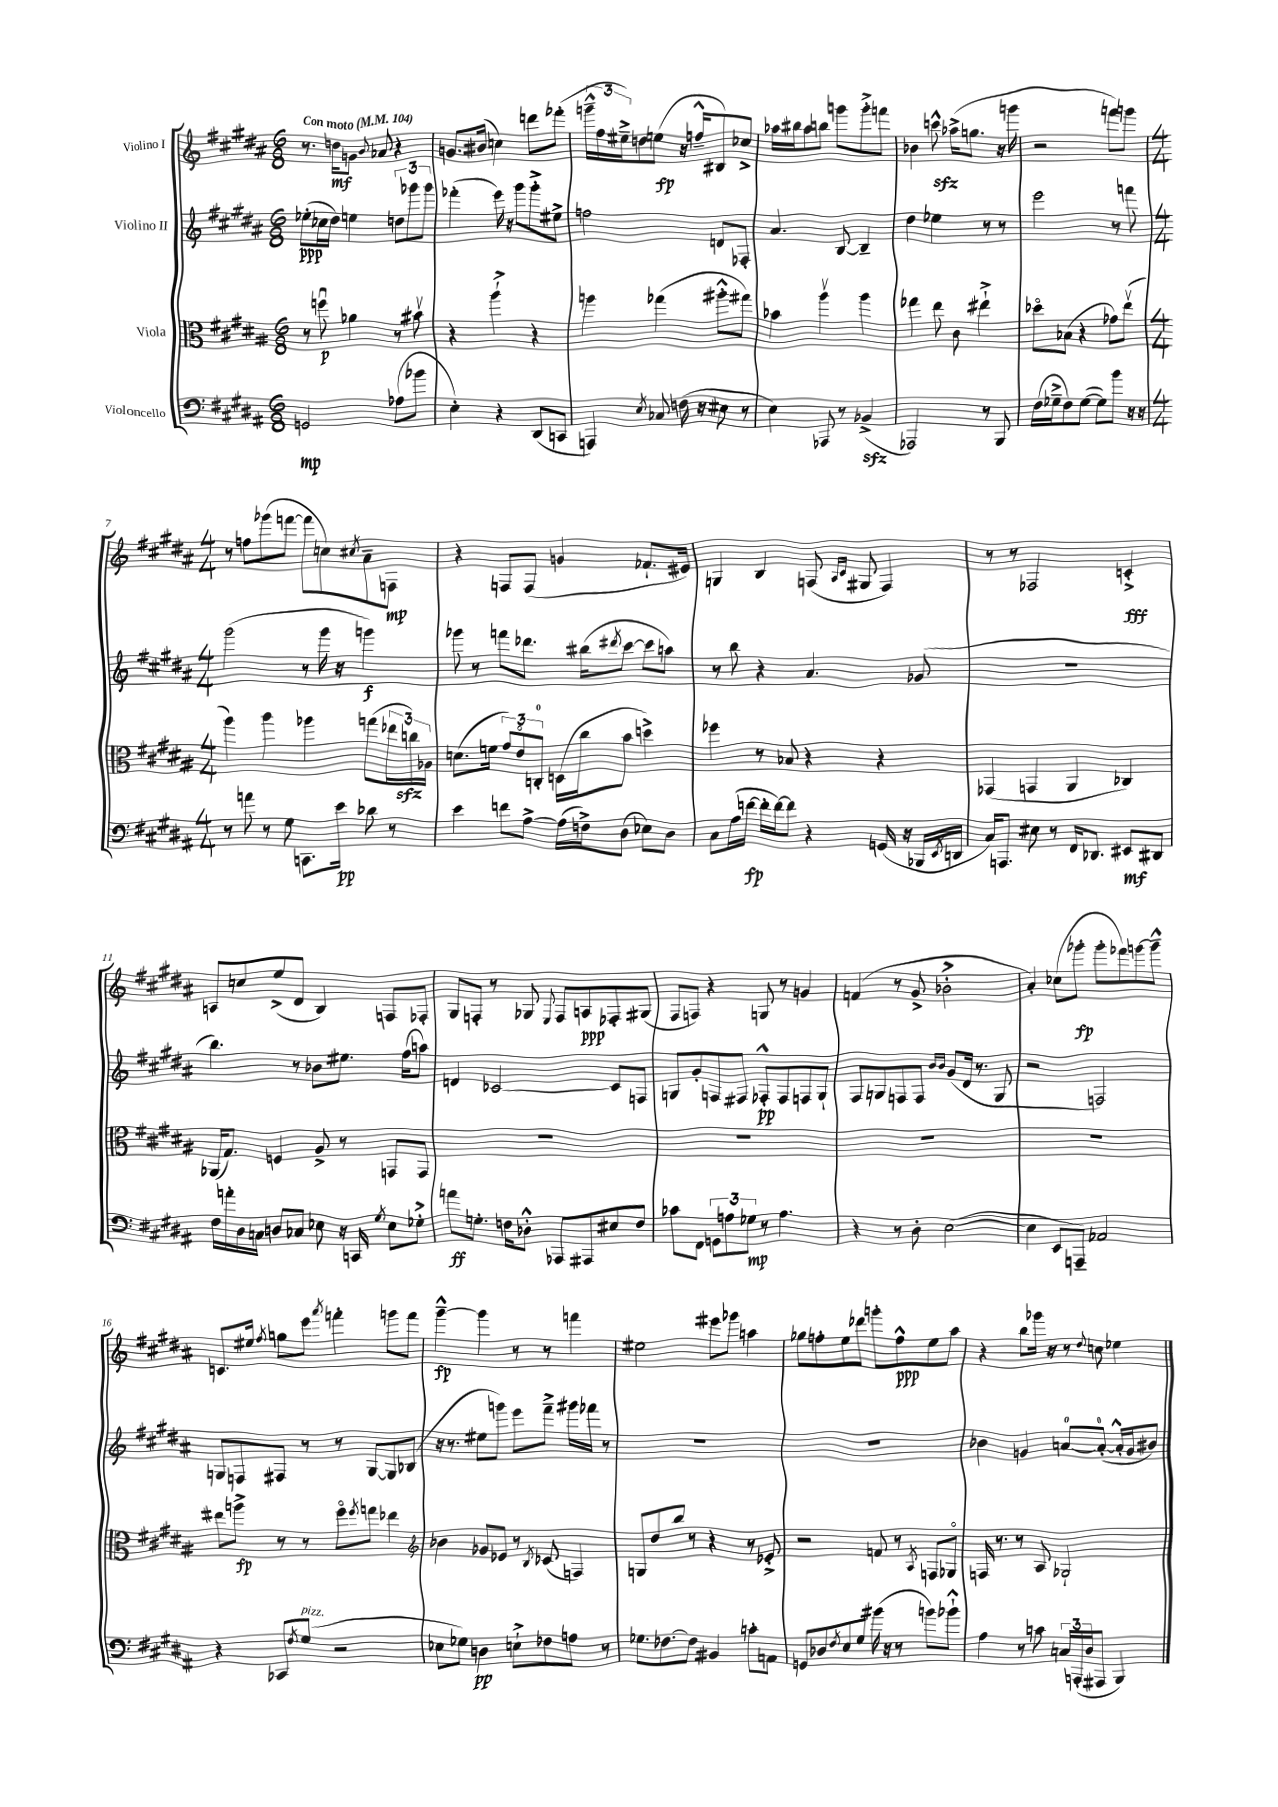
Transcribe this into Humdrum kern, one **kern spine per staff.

**kern	**kern	**kern	**kern
*staff4	*staff3	*staff2	*staff1
*clefF4	*clefC3	*clefG2	*clefG2
*k[f#c#g#d#a#]	*k[f#c#g#d#a#]	*k[f#c#g#d#a#]	*k[f#c#g#d#a#]
*M6/8	*M6/8	*M6/8	*M6/8
*MM104	*MM104	*MM104	*MM104
2GG	8r	(8ee-'	8.r
.	8ffu	16cc-	.
.	.	16dd#)	16dd
.	4a-	4ee	8g
.	.	.	8qqb
.	.	.	8a-
(8A-	8r	12dd	4r
.	.	12ggg-	.
8b-	8b#v	.	.
.	.	12ggg-	.
=	=	=	=
4E')	4r	(4fff-'	8.g
.	.	.	(16b#
4r	4aa#`^	16eee)	4cc)
.	.	16r	.
.	.	8ggg#	.
(8DD#	4r	8ggg#'^	8ddd
8CC	.	8ee#^	(8fff-'
=	=	=	=
4AAA)	4aa	2ff	24ggg~^^
.	.	.	24ff#
.	.	.	24ee#~^)
.	.	.	8dd
8qE	.	.	.
8C-	(4gg-	.	(8ee
(16F	.	.	16r
16r	.	.	16ff~^^
8E#	8aa#'^^	8d	8B#)
8r	8gg#)	8F-'	8cc-^
=	=	=	=
4E)	4b-	4.a#	16aa-
.	.	.	16bb#
.	.	.	8aa-
8AAA-	4aa#v	.	8bb
8r	.	[8B	8ggg
(4BB-^	4aa#	4B~]	8ggg'^
.	.	.	8fff
=	=	=	=
2AAA-)	4gg-	4dd#	4b-
.	8ee	4ee-	8ccc^^
.	8c#	.	(16aa-^
.	.	.	8.gg
8r	4ee#`^	8r	.
8BBB	.	8r	16r
.	.	.	16ggg
=	=	=	=
(16F#	8dd-o	2eee	2r
16G-~^	.	.	.
8F#)	(8B-	.	.
([8G-	4r	.	.
8G-])	.	.	.
8b	8g-)	8r	8fff)
16r	(8eev	8fff	8ggg
16r	.	.	.
=	=	=	=
*M4/4	*M4/4	*M4/4	*M4/4
8r	4aa#)	(2ggg#	8r
8a	.	.	8ff
8r	4aa#	.	(8ggg-
8G#	.	.	[8fff
8.CC	4aa-	8r	8fff]
.	.	16ggg#	8cc)
16e	.	16r	.
.	.	.	8qcc#
8d-	(8gg	4ggg)	8a#~
8r	24ee-	.	8F
.	24cc)	.	.
.	24A-	.	.
=	=	=	=
4e	(8.d	8ggg-	4r
.	.	8r	.
.	16f	.	.
8f	12g#)	8fff	8F
.	12eo	.	.
[8A#^	.	8.ddd-	(8F
.	12C'	.	.
(16A#]	(16D	.	4g
16F^)	16cc#	(16bb#	.
.	.	8qddd#	.
(8D#	8b	[8ccc#	.
8E-)	4dd^)	8ccc#]	8.f-`
8D#	.	8aa)	.
.	.	.	16e#)
=	=	=	=
8C#	4ff-	8r	4G
(16A#	.	8bb	.
[16f	.	.	.
16f']	8r	4r	4B
[16f)	.	.	.
8f]	8B-	.	.
4r	4r	4.a#	(8F
.	.	.	16qqA#
.	.	.	16qqc#
.	.	.	8G#
(16GG	4r	.	4F)
16r	.	.	.
16BBB-	.	(8g-	.
8qEE	.	.	.
16DD	.	.	.
=	=	=	=
16C#)	(4GG-	1r	8r
8.AAA	.	.	.
.	.	.	8r
8E#	4GG	.	2F-
8r	.	.	.
16FF#	4AA#	.	.
8.DD-	.	.	.
8EE#	4C-)	.	4c'^
8DD#	.	.	.
=	=	=	=
16F#	(16AA-	4.bb)	8A
16a'	8.G#)	.	.
16D#	.	.	8cc
16C	.	.	.
8D	4F	.	(8ee^
8C-	.	8r	8d#
8E-	8A#^	8b-	4B)
16r	8r	8.ee#	.
16CC	.	.	.
8qG#	.	.	.
8E-	8GG	.	8F
.	.	(16ff#	.
8G-'^	8GG	8aa)	8F-'
=	=	=	=
8a	1r	4d	8G#
8.G'	.	.	8F'
.	.	[2c-	8r
16F	.	.	.
8D-'^^	.	.	8G-
.	.	.	8qqE
8AAA-	.	.	8F
8AAA#	.	.	8A
8E#	.	8c-]	8F-'
8F	.	8F	(8G#
=	=	=	=
8c-	1r	8G	8F#
8FF#	.	8g#'	8F)
12GG	.	8F	4r
12A	.	.	.
.	.	8F#	.
12G-	.	.	.
8r	.	8F-'^^	8G
4.A	.	8F-	8r
.	.	8F	4g
.	.	8G`	.
=	=	=	=
4r	1r	8F#	(4f
.	.	8G	.
8r	.	8F	8r
8D#'	.	8F	8g#^
.	.	16qqb	.
.	.	16qqb	.
([2E	.	(8g#	2b-'^
.	.	16d#	.
.	.	8.r	.
.	.	8G	.
=	=	=	=
4E]	1r	2r	4a#')
8EE	.	.	(8cc-
8AAA~)	.	.	8ggg-'
2AA-	.	2F)	8ggg-'
.	.	.	8fff-)
.	.	.	[8ggg
.	.	.	8ggg~^^]
=	=	=	=
4r	8ee#	8G	8.c
.	8aa^	8F	.
.	.	.	16ee#
.	.	.	8qff#
8CC-	8r	8F#	8gg
8qF#	.	.	.
(8G#	8r	8r	8eee
.	.	.	8qaaa#
2r	8ff#o	8r	4fff'
.	8qff#	.	.
.	8gg	[8G	.
.	4ee-	8G]	8ggg
.	.	(8B-	8fff
=	=	=	=
*	*clefG2	*	*
8E-	4b-	16r	[4ggg#~^^
.	.	8.r	.
8G-)	.	.	.
4D	8g-	8ee#	4ggg#]
.	8e-	8ggg)	.
8E`^	8r	8eee	8r
.	8qB	.	.
8F-	(8c-	8fff#~^	8r
8A	4F)	16ggg#	4fff
.	.	16fff-	.
8r	.	8r	.
=	=	=	=
8.G-	8G	1r	2ee#
.	8dd#	.	.
[8.F-	.	.	.
.	8bb	.	.
8F-]	8r	.	.
4BB#	4r	.	8eee#
.	.	.	8ggg-
8c'	8r	.	4aa
8AA	8e-'^	.	.
=	=	=	=
8GG	2r	1r	8gg-
8D-	.	.	8ff'
8qF#	.	.	.
8E	.	.	8ee
8G#	.	.	8ddd-
(16b#	8f	.	8ggg'
16r	.	.	.
8r	8r	.	8ff^^
.	8qA#	.	.
8b)	8F	.	8ee
8b-`^^	8G-o	.	8aa#
=	=	=	=
4A#	16F	4b-	4r
.	8.r	.	.
8r	8r	4g	8bb
8c	8A#	.	16ggg-
.	.	.	16r
24C	2G-`	[8a	8r
(24AAA'	.	.	.
24D#	.	.	.
.	.	.	8qqdd#
8AAA#	.	(8a'_	8cc
4BBB)	.	16a'^^]	4ee-
.	.	16g	.
.	.	8b#)	.
==	==	==	==
*-	*-	*-	*-
